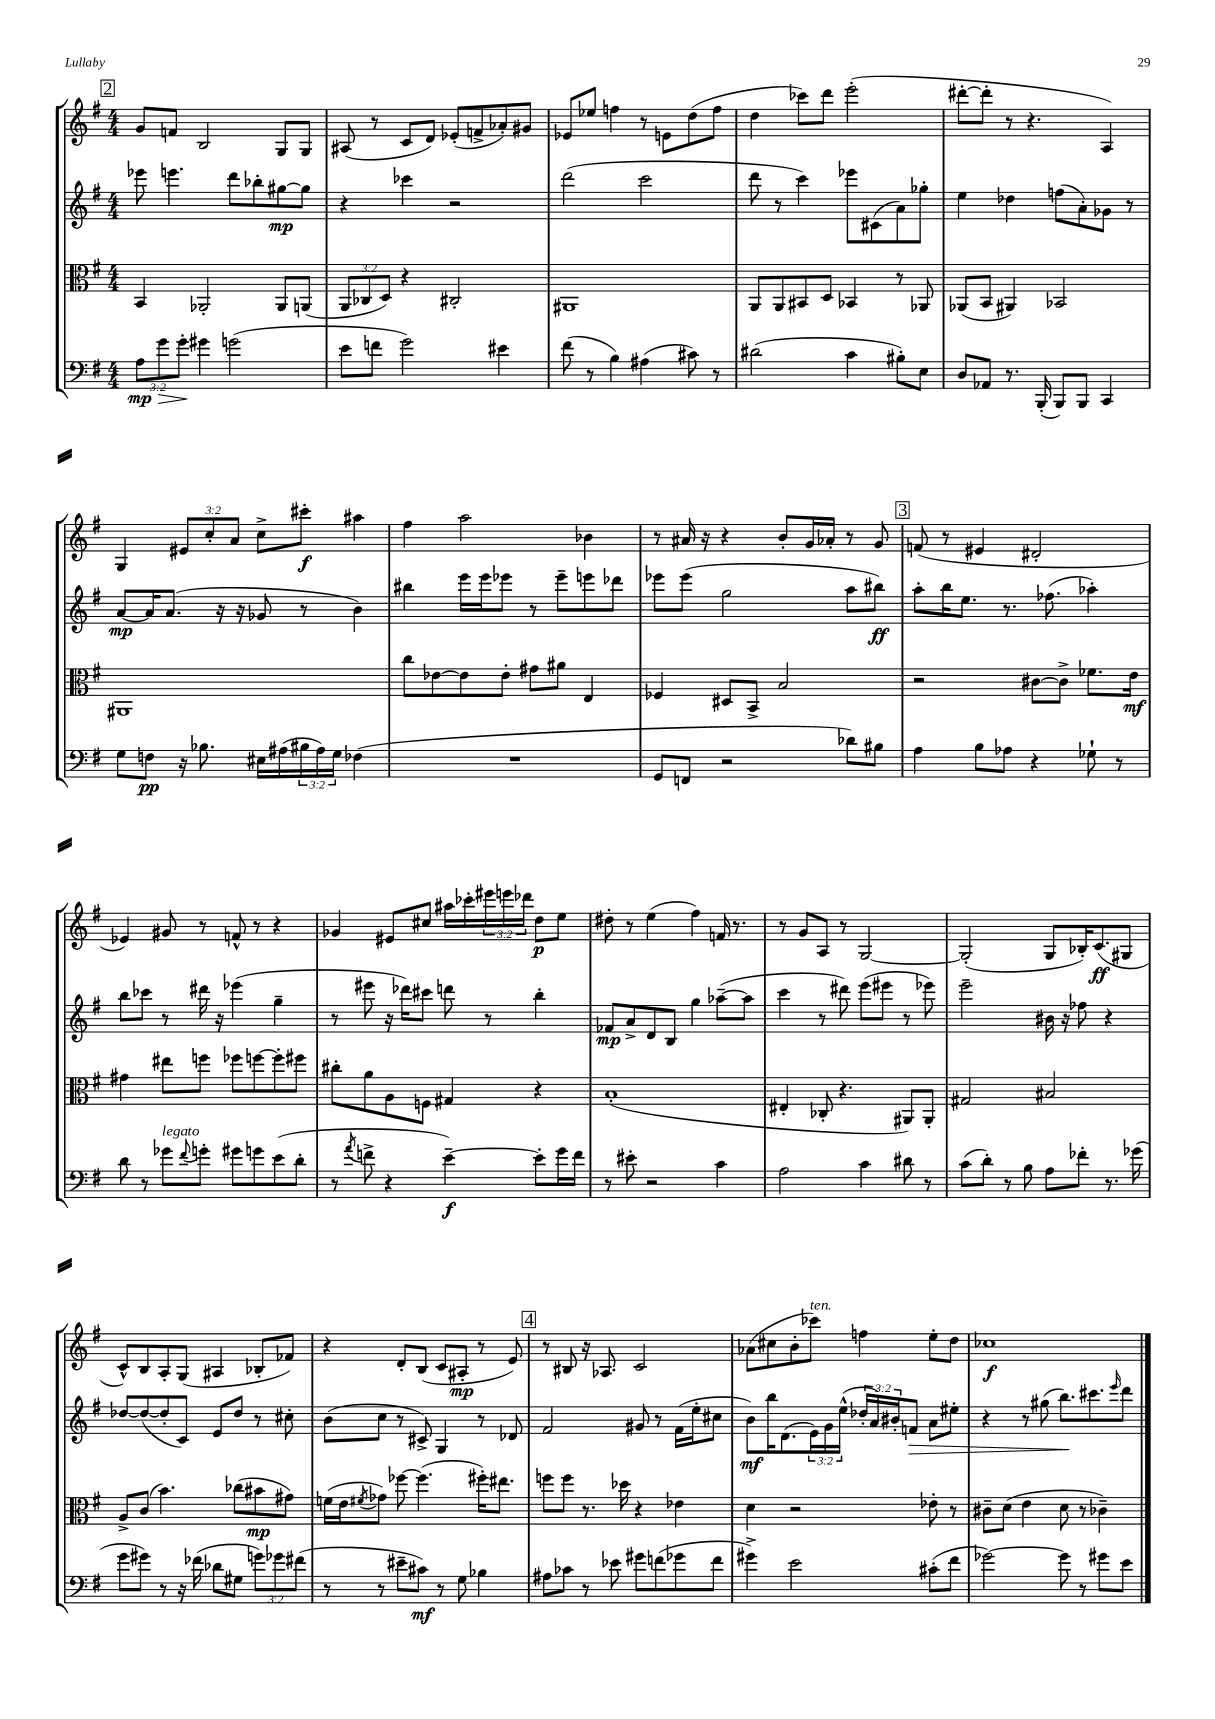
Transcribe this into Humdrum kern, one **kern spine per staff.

**kern	**kern	**kern	**kern
*staff4	*staff3	*staff2	*staff1
*clefF4	*clefC3	*clefG2	*clefG2
*k[f#]	*k[f#]	*k[f#]	*k[f#]
*M4/4	*M4/4	*M4/4	*M4/4
12A	4BB	8eee-	8g
12g	.	.	.
.	.	4.eee	8f
12g'	.	.	.
4g#	2AA-'	.	2B
(2g	.	8ddd	.
.	.	8bb-'	.
.	8AA-	[8gg#	8G
.	(8AA	8gg#]	8G
=	=	=	=
8e	12AA	4r	(8A#
.	12C-	.	.
8f	.	.	8r
.	12D)	.	.
2g)	4r	4ccc-	8c
.	.	.	8d)
.	2C#'	2r	(8e-'
.	.	.	8f^
4e#	.	.	8a-')
.	.	.	8g#
=	=	=	=
(8f#	1AA#	(2ddd	8e-
8r	.	.	8ee-
4B)	.	.	4ff
(4A#	.	2ccc	8r
.	.	.	8e
8c#)	.	.	(8dd
8r	.	.	8ff
=	=	=	=
(2d#	8AA	8ddd	4dd
.	8AA	8r	.
.	8BB#	4ccc)	8ccc-)
.	8D	.	8ddd
4c	4BB-	8eee-	(2eee'
.	.	(8c#	.
8B#')	8r	8a)	.
8E	8AA-	8gg-'	.
=	=	=	=
8D	(8AA-	4ee	[8ddd#'
8AA-	8BB	.	8ddd#']
8.r	4AA#)	4dd-	8r
.	.	.	4.r
(16BBB'	.	.	.
8BBB)	2BB-	(8ff	.
8BBB	.	8a')	.
4CC	.	8g-	4A)
.	.	8r	.
=	=	=	=
8G	1AA#	[8a	4G
8F	.	16a]	.
.	.	(8.a	.
16r	.	.	12e#
8.B-	.	.	.
.	.	.	12cc'
.	.	16r	.
.	.	.	12a
.	.	16r	.
16E#	.	8g-	8cc^
(16A#	.	.	.
24B#	.	8r	8ccc#'
24A#)	.	.	.
24G	.	.	.
(4F-	.	4b)	4aa#
=	=	=	=
1r	8cc	4bb#	4ff#
.	[8e-	.	.
.	8e-]	16eee	2aa
.	.	16eee	.
.	8e-'	8eee-	.
.	8g#	8r	.
.	8a#	8eee-~	.
.	4E	8eee	4b-
.	.	8ddd-	.
=	=	=	=
8GG	4F-	8eee-	8r
8FF	.	(8eee-	16a#
.	.	.	16r
2r	8D#	2gg	4r
.	8BB^	.	.
.	2B	.	8b'
.	.	.	16g
.	.	.	16a-'
8d-)	.	8aa	8r
8B#	.	8bb#)	8g
=	=	=	=
4A	2r	8aa'	(8f
.	.	16bb	8r
.	.	8.ee	.
8B	.	.	4e#
8A-	.	8.r	.
4r	[8c#	.	2d#'
.	.	(8.ff-	.
.	8c#^]	.	.
8G-`	8.f-	4aa-')	.
8r	.	.	.
.	16e	.	.
=	=	=	=
8d	4g#	8bb	4e-)
8r	.	8ccc-	.
8g-	8ee#	8r	8g#
8qqf#	.	.	.
8g'	8ff	16ddd#	8r
.	.	16r	.
8g#	8ff-	(4eee-	8f^^
8g	[8ff	.	8r
(8e	8ff']	4gg~	4r
8d'	8ff#	.	.
=	=	=	=
8r	8cc#'	8r	4g-
8qa	.	.	.
8f^	8a	8eee#	.
4r	8A	16r	8e#
.	.	16ddd-)	.
.	8F	8ccc#	8cc#
[4e~)	4G#	8ddd	16aa#
.	.	.	16ccc-'
.	.	8r	24eee#
.	.	.	24eee
.	.	.	24ddd-
8e']	4r	4bb'	8dd
16g	.	.	8ee
16f	.	.	.
=	=	=	=
8r	(1B'	8f-	8dd#'
8e#'	.	8a^	8r
2r	.	8d	(4ee
.	.	8B	.
.	.	4gg	4ff#)
4c	.	([8aa-~	16f
.	.	.	8.r
.	.	8aa-]	.
=	=	=	=
2A	4E#'	4ccc	8r
.	.	.	8g
.	8C-'	8r	8A
.	4.r	8ddd#)	8r
4c	.	(8eee	[2G
.	.	8eee#	.
8d#	8AA#)	8r	.
8r	8AA#'	8eee-)	.
=	=	=	=
(8c	2G#	2eee~	(2G']
8d')	.	.	.
8r	.	.	.
8B	.	.	.
8A	2B#	16b#	8G
.	.	16r	.
8f-'	.	8ff-	16B-')
.	.	.	(8.c
8.r	.	4r	.
.	.	.	8G#
(16g-	.	.	.
=	=	=	=
8g	8A^	[8dd-	8c^^)
8g#)	(8c	(8dd-_	8B
8r	4.b)	8dd-']	8A'
16r	.	8c)	(8G
(16f-	.	.	.
8d-	.	8e	4A#
8G#	(8cc-	8dd-	.
12g)	8b#	8r	8B-'
12g-	.	.	.
.	8g#)	8cc#'	8f-)
(12f#	.	.	.
=	=	=	=
8r	(16f	(8b	4r
.	16e	.	.
.	8qf#	.	.
8r	8g-)	8cc	.
8e#~	[8ff-	8r	8d'
8c#)	(4.ff-]	8c#^)	(8B
8r	.	4G	8c
8G	.	.	8A#'
4B-	16ff#')	8r	8r
.	8.ee#	.	.
.	.	8d-	8e)
=	=	=	=
8A#	8ff	2f#	8r
8c-	8ff	.	8B#
8r	8.r	.	16r
.	.	.	8.A-
8e-	.	.	.
.	16dd-	.	.
8g#	4r	8g#	2c
(8f	.	8r	.
8g-	4e-	(16f#	.
.	.	16ee'	.
8f	.	8cc#	.
=	=	=	=
4g#^)	4d	8b)	(8a-
.	.	16bb	8cc#
.	.	(8.d	.
2e	2r	.	8b'
.	.	24e)	8ccc-)
.	.	24g	.
.	.	(24ee^^	.
.	.	24dd-'	4ff
.	.	24a)	.
.	.	24b#'	.
.	.	8f	.
(8c#'	8e-'	8a	8ee'
8f#	8r	8ee#'	8dd
=	=	=	=
[2g-)	8c#~	4r	1cc-
.	(8d	.	.
.	4e	8r	.
.	.	(8gg#	.
8g-]	8d	8.bb)	.
8r	8r	.	.
.	.	8.ccc#	.
8g#	4c-~)	.	.
.	.	16qqeee	.
8e	.	8ddd	.
==	==	==	==
*-	*-	*-	*-
